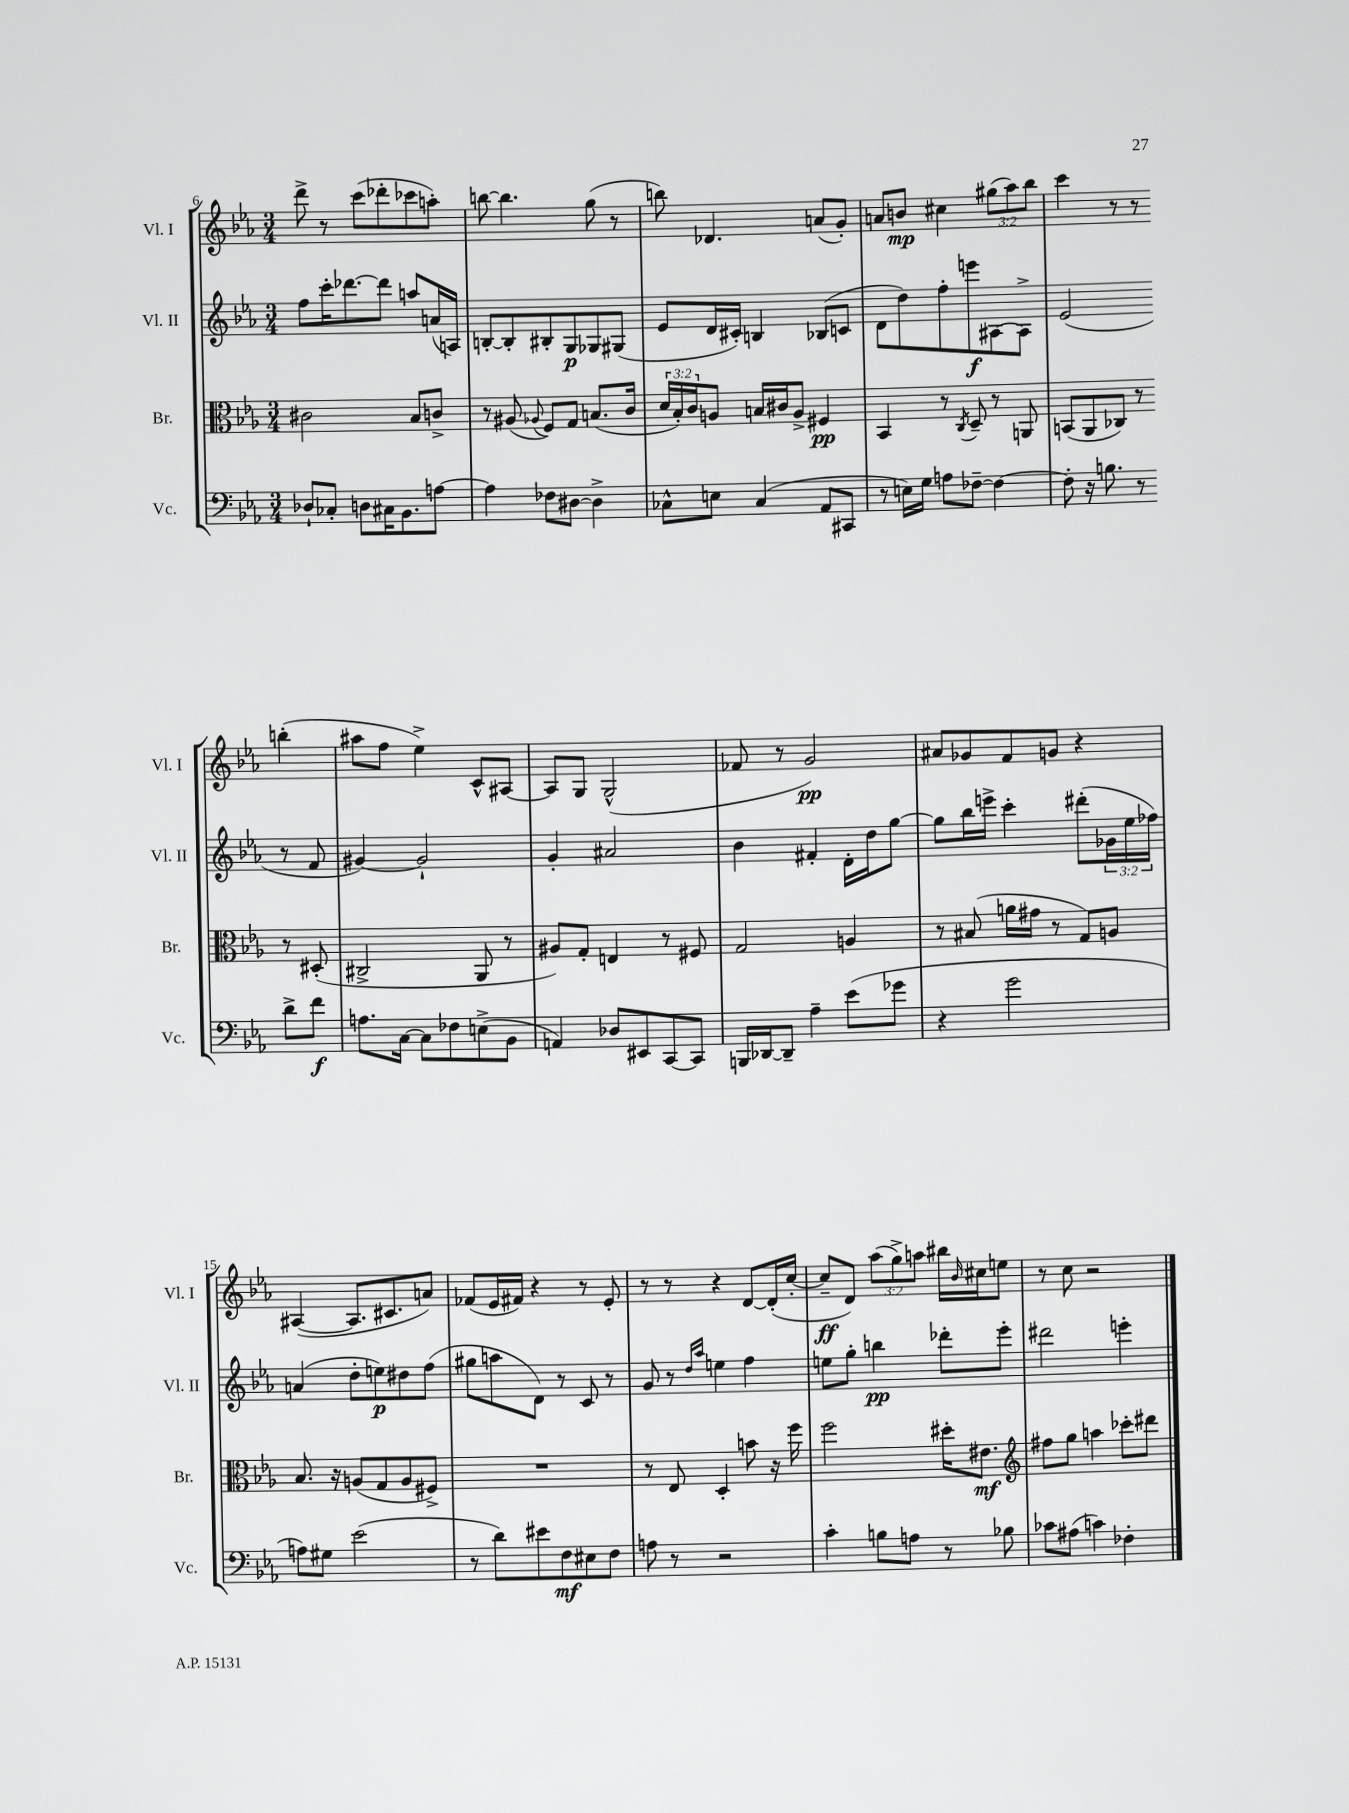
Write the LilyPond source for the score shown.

<<
\new StaffGroup <<
\new Staff = "s0" \with { instrumentName = "Vl. I" shortInstrumentName = "Vl. I" } {
    \clef treble \key ees \major \numericTimeSignature \time 3/4 \override Staff.TupletNumber.text = #tuplet-number::calc-fraction-text
    d'''8-> r8 c'''8( des'''8-. ces'''8 a''8-.) |
    b''8~ b''4. g''8( r8 |
    b''8) des'4. a'8( g'8-.) |
    a'8 b'8\mp cis''4 \tuplet 3/2 { gis''8( aes''8) bes''8 } |
    c'''4 r8 r8 b''4-.( |
    ais''8 f''8 ees''4->) c'8-^ ais8~ |
    ais8 g8 g2-^( |
    fes'8 r8 g'2\pp) |
    ais'8 ges'8 f'8 g'8 r4 |
    ais4~( ais8. cis'8. a'8) |
    fes'8( ees'16 fis'16) r4 r8 ees'8-. |
    r8 r8 r4 d'8~ d'16-.( c''16~-. |
    c''8--\ff d'8) \tuplet 3/2 { aes''8( g''8->) a''8 } bis''16 \grace { bes'16 } cis''16 e''8 |
    r8 c''8 r2 \bar "|." |
}
\new Staff = "s1" \with { instrumentName = "Vl. II" shortInstrumentName = "Vl. II" } {
    \clef treble \key ees \major \numericTimeSignature \time 3/4 \override Staff.TupletNumber.text = #tuplet-number::calc-fraction-text
    f''8 c'''16-. des'''8.~ des'''8 a''8 a'16( a16) |
    b8~-. b8-. bis8-. g8\p ges8 gis8( |
    ees'8 d'16 cis'16-.) b4 bes8( c'8 |
    d'8 d''8) f''8-. e'''8\f ais8~ ais8-> |
    ees'2( r8 f'8 |
    gis'4~) gis'2-! |
    g'4-. ais'2 |
    bes'4 fis'4-. d'16-. d''16 g''8~ |
    g''8 bes''16 e'''16-> c'''4-. dis'''8-.( \tuplet 3/2 { ges'16 ees''16 fes''16) } |
    a'4( d''8-. e''8\p) dis''8 f''8( |
    gis''8 a''8 d'8) r8 c'8 r8 |
    g'8 r8 \grace { d''16 aes''16 } e''4 f''4 |
    e''8 g''8-. b''4\pp des'''8-. ees'''8-. |
    dis'''2 e'''4-. \bar "|." |
}
\new Staff = "s2" \with { instrumentName = "Br." shortInstrumentName = "Br." } {
    \clef alto \key ees \major \numericTimeSignature \time 3/4 \override Staff.TupletNumber.text = #tuplet-number::calc-fraction-text
    cis'2 bes8 c'8-> |
    r8 ais8( \appoggiatura { aes8 } f8) g8 b8.( c'16 |
    \tuplet 3/2 { d'16 bes16-.) c'16 } a8 b16 cis'16 a8-> fis4\pp |
    bes,4 r8 \acciaccatura { c8 } d8-- r8 a,8 |
    b,8( aes,8 ces8) r8 r8 dis8-.( |
    cis2-> aes,8 r8 |
    ais8) g8-. e4 r8 fis8 |
    g2 a4 |
    r8 bis8( a'16 gis'16 r8 g8) a8 |
    bes8. r16 a8( g8 a8 fis8->) |
    R2. |
    r8 ees8 d4-. b'8 r16 f''16 |
    f''2 dis''16-. eis'8.\mf |
    \clef treble fis''8 g''8 a''4 ces'''8-. dis'''8 \bar "|." |
}
\new Staff = "s3" \with { instrumentName = "Vc." shortInstrumentName = "Vc." } {
    \clef bass \key ees \major \numericTimeSignature \time 3/4
    des8-! ces8-. d8 cis16 bes,8. a8~ |
    a4 fes8 dis8~ dis4-> |
    ces8-^ e8 ces4( aes,8 cis,8 |
    r8 e16) g16 a8 fes8~-- fes4~ |
    fes8-. r16 b8. r8 d'8-> f'8\f |
    a8. c16~ c8 fes8 e8->( bes,8 |
    a,4) des8 eis,8 c,8~ c,8 |
    b,,16 des,16~ des,8-- aes4-- ees'8( ges'8 |
    r4 g'2 |
    a8) gis8 ees'2( |
    r8 d'8) eis'8 f8\mf eis8 f8 |
    a8 r8 r2 |
    c'4-. b8 a8 r8 bes8 |
    ces'8 ais8( c'4) fes4-. \bar "|." |
}
>>
>>
\layout { \context { \Score currentBarNumber = #6 } }
